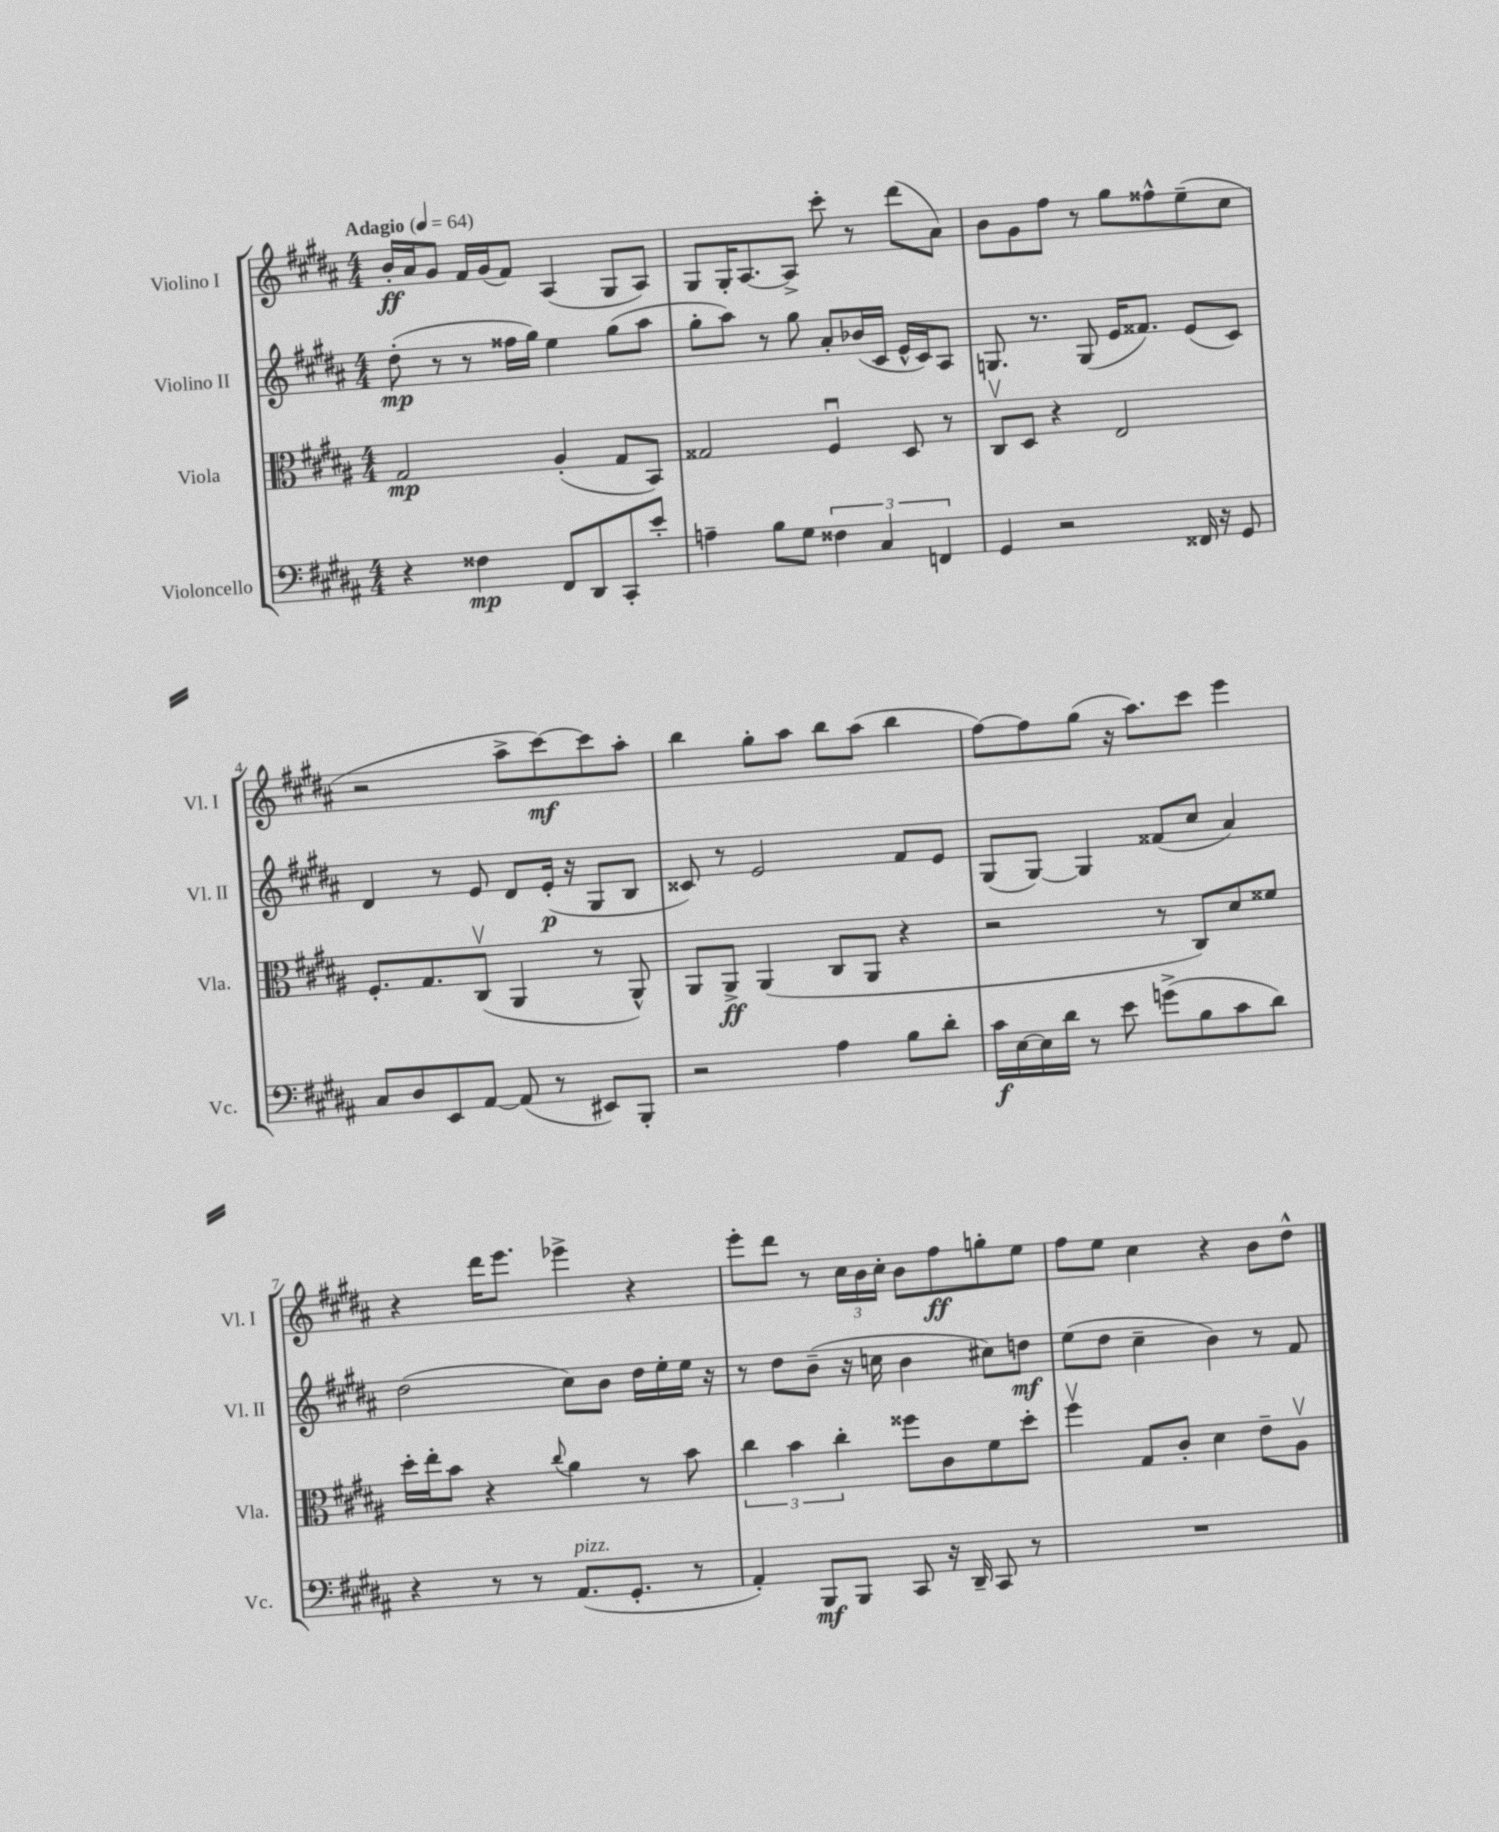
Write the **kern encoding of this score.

**kern	**dynam	**kern	**dynam	**kern	**dynam	**kern	**dynam
*part4	*part4	*part3	*part3	*part2	*part2	*part1	*part1
*staff4	*staff4	*staff3	*staff3	*staff2	*staff2	*staff1	*staff1
*I"Violoncello	*	*I"Viola	*	*I"Violino II	*	*I"Violino I	*
*I'Vc.	*	*I'Vla.	*	*I'Vl. II	*	*I'Vl. I	*
*clefF4	*	*clefC3	*	*clefG2	*	*clefG2	*
*k[f#c#g#d#a#]	*	*k[f#c#g#d#a#]	*	*k[f#c#g#d#a#]	*	*k[f#c#g#d#a#]	*
*M4/4	*	*M4/4	*	*M4/4	*	*M4/4	*
*MM64	*	*MM64	*	*MM64	*	*MM64	*
=1	=1	=1	=1	=1	=1	=1	=1
!	!	!	!	!	!	!LO:TX:a:B:t=Adagio	!
4r	.	2G#/	mp	(8dd#'\	mp	16b'/LL	ff
.	.	.	.	.	.	16a#/J	.
.	.	.	.	8r	.	8g#/J	.
4F##X\	mp	.	.	8r	.	16f#/LL	.
.	.	.	.	.	.	(16g#/J	.
.	.	.	.	16ff##X\LL	.	8f#/J)	.
.	.	.	.	16gg#\JJ)	.	.	.
8FF#/L	.	(4A#'/	.	4ee\	.	(4A#/	.
8DD#/	.	.	.	.	.	.	.
8CC#'/	.	8G#/L	.	(8gg#\L	.	8G#/L	.
8e'/J	.	8BB/J)	.	8aa#\J	.	8A#/J)	.
=2	=2	=2	=2	=2	=2	=2	=2
4An~\	.	2G##X/	.	8gg#'\L	.	8G#/L	.
.	.	.	.	8aa#\J)	.	16G#'/K	.
.	.	.	.	.	.	[8.A#/	.
8B\L	.	.	.	8r	.	.	.
8G#\J	.	.	.	8gg#\	.	8A#^/J]	.
6F##X\	.	4F#u/	.	8a#'/L	.	8ccc#'\	.
.	.	.	.	(16b-X/L	.	8r	.
6C#/	.	.	.	.	.	.	.
.	.	.	.	16c#/JJ	.	.	.
.	.	8D#/	.	16e^^/LL	.	(8ddd#\L	.
.	.	.	.	16c#/J)	.	.	.
6FFn/	.	.	.	.	.	.	.
.	.	8r	.	8A#/J	.	8a#\J)	.
=3	=3	=3	=3	=3	=3	=3	=3
4GG#/	.	8C#v/L	.	8.Gn/	.	8b\L	.
.	.	8D#/J	.	.	.	8g#\	.
.	.	.	.	8.r	.	.	.
2r	.	4r	.	.	.	8ff#\J	.
.	.	.	.	(8G/	.	8r	.
.	.	2E/	.	16e/KL	.	8gg#\L	.
.	.	.	.	8.f##X/J)	.	.	.
.	.	.	.	.	.	8ff##X^^\	.
16FF##X/	.	.	.	(8e/L	.	(8ee~\	.
16r	.	.	.	.	.	.	.
8GG#/	.	.	.	8c#/J)	.	8cc#\J	.
!!LO:LB:g=z
=4	=4	=4	=4	=4	=4	=4	=4
8C#/L	.	8.F#'/L	.	4d#/	.	2r	.
8D#/	.	.	.	.	.	.	.
.	.	8.G#/	.	.	.	.	.
8EE/	.	.	.	8r	.	.	.
[8AA#/J	.	(8C#v/J	.	8e/	.	.	.
(8AA#/]	.	4AA#/	.	8d#/L	.	8aa#^\L	.
8r	.	.	.	(16e'/Jk	p	[8ccc#\)	mf
.	.	.	.	16r	.	.	.
8EE#X/L)	.	8r	.	8G#/L	.	8ccc#\]	.
8BBB'/J	.	8AA#^^/)	.	8B/J	.	8aa#'\J	.
=5	=5	=5	=5	=5	=5	=5	=5
2r	.	8AA#/L	.	8c##X/)	.	4bb\	.
.	.	8AA#^/J	ff	8r	.	.	.
.	.	(4AA#/	.	2e/	.	8gg#'\L	.
.	.	.	.	.	.	8aa#\J	.
4A#\	.	8C#/L	.	.	.	8bb\L	.
.	.	8AA#/J	.	.	.	(8aa#\J	.
8B\L	.	4r	.	8f#/L	.	4bb\	.
8d#'\J	.	.	.	8e/J	.	.	.
=6	=6	=6	=6	=6	=6	=6	=6
16c#\LL	f	2r	.	(8G#/L	.	[8ff#\L)	.
[16E\	.	.	.	.	.	.	.
16E\]	.	.	.	[8G#/J)	.	8ff#\]	.
16d#\JJ	.	.	.	.	.	.	.
8r	.	.	.	4G#/]	.	(8gg#\J	.
8e\	.	.	.	.	.	16r	.
.	.	.	.	.	.	8.aa#\L)	.
(8gn^\L	.	8r	.	(8f##X/L	.	.	.
8B\	.	8C#/L)	.	8cc#/J	.	8ccc#\J	.
8c#\	.	8d#/	.	4a#/)	.	4eee\	.
8d#\J)	.	8f##X/J	.	.	.	.	.
!!LO:LB:g=z
=7	=7	=7	=7	=7	=7	=7	=7
4r	.	16dd#'\LL	.	(2dd#\	.	4r	.
.	.	16ee'\J	.	.	.	.	.
.	.	8b\J	.	.	.	.	.
8r	.	4r	.	.	.	16ddd#\KL	.
.	.	.	.	.	.	8.eee\J	.
8r	.	.	.	.	.	.	.
.	.	8qqcc#/	.	.	.	.	.
!LO:TX:a:i:t=pizz.	!	!	!	!	!	!	!
(8.AA#/L	.	4a#\	.	8cc#\L)	.	4eee-X^\	.
.	.	.	.	8b\J	.	.	.
8.GG#'/J	.	.	.	.	.	.	.
.	.	8r	.	16dd#\LL	.	4r	.
.	.	.	.	16ee'\	.	.	.
8r	.	8b\	.	16ee\JJ	.	.	.
.	.	.	.	16r	.	.	.
=8	=8	=8	=8	=8	=8	=8	=8
4AA#'/)	.	6cc#\	.	8r	.	8eee'\L	.
.	.	.	.	8dd#\L	.	8ddd#\J	.
.	.	6b\	.	.	.	.	.
8BBB/L	mf	.	.	(8b~\J	.	8r	.
.	.	6cc#'\	.	.	.	.	.
8BBB/J	.	.	.	16r	.	24cc#\LL	.
.	.	.	.	.	.	24b\	.
.	.	.	.	16ccn\	.	.	.
.	.	.	.	.	.	24cc#'\JJ	.
8CC#/	.	8ff##X\L	.	4b\	.	8b\L	.
16r	.	8c#\	.	.	.	8ff#\	ff
16DD#~/	.	.	.	.	.	.	.
8CC#/	.	8f#\	.	8cc#X\L)	.	8ggn'\	.
8r	.	8dd#'\J	.	8ddn\J	mf	8ee\J	.
=9	=9	=9	=9	=9	=9	=9	=9
1r	.	4ff#v\	.	(8ee\L	.	8ff#\L	.
.	.	.	.	8dd#\J	.	8ee\J	.
.	.	8G#/L	.	4cc#~\	.	4cc#\	.
.	.	8c#'/J	.	.	.	.	.
.	.	4d#\	.	4b\)	.	4r	.
.	.	8e~\L	.	8r	.	8b\L	.
.	.	8A#v\J	.	8f#/	.	8dd#^^\J	.
==	==	==	==	==	==	==	==
*-	*-	*-	*-	*-	*-	*-	*-
